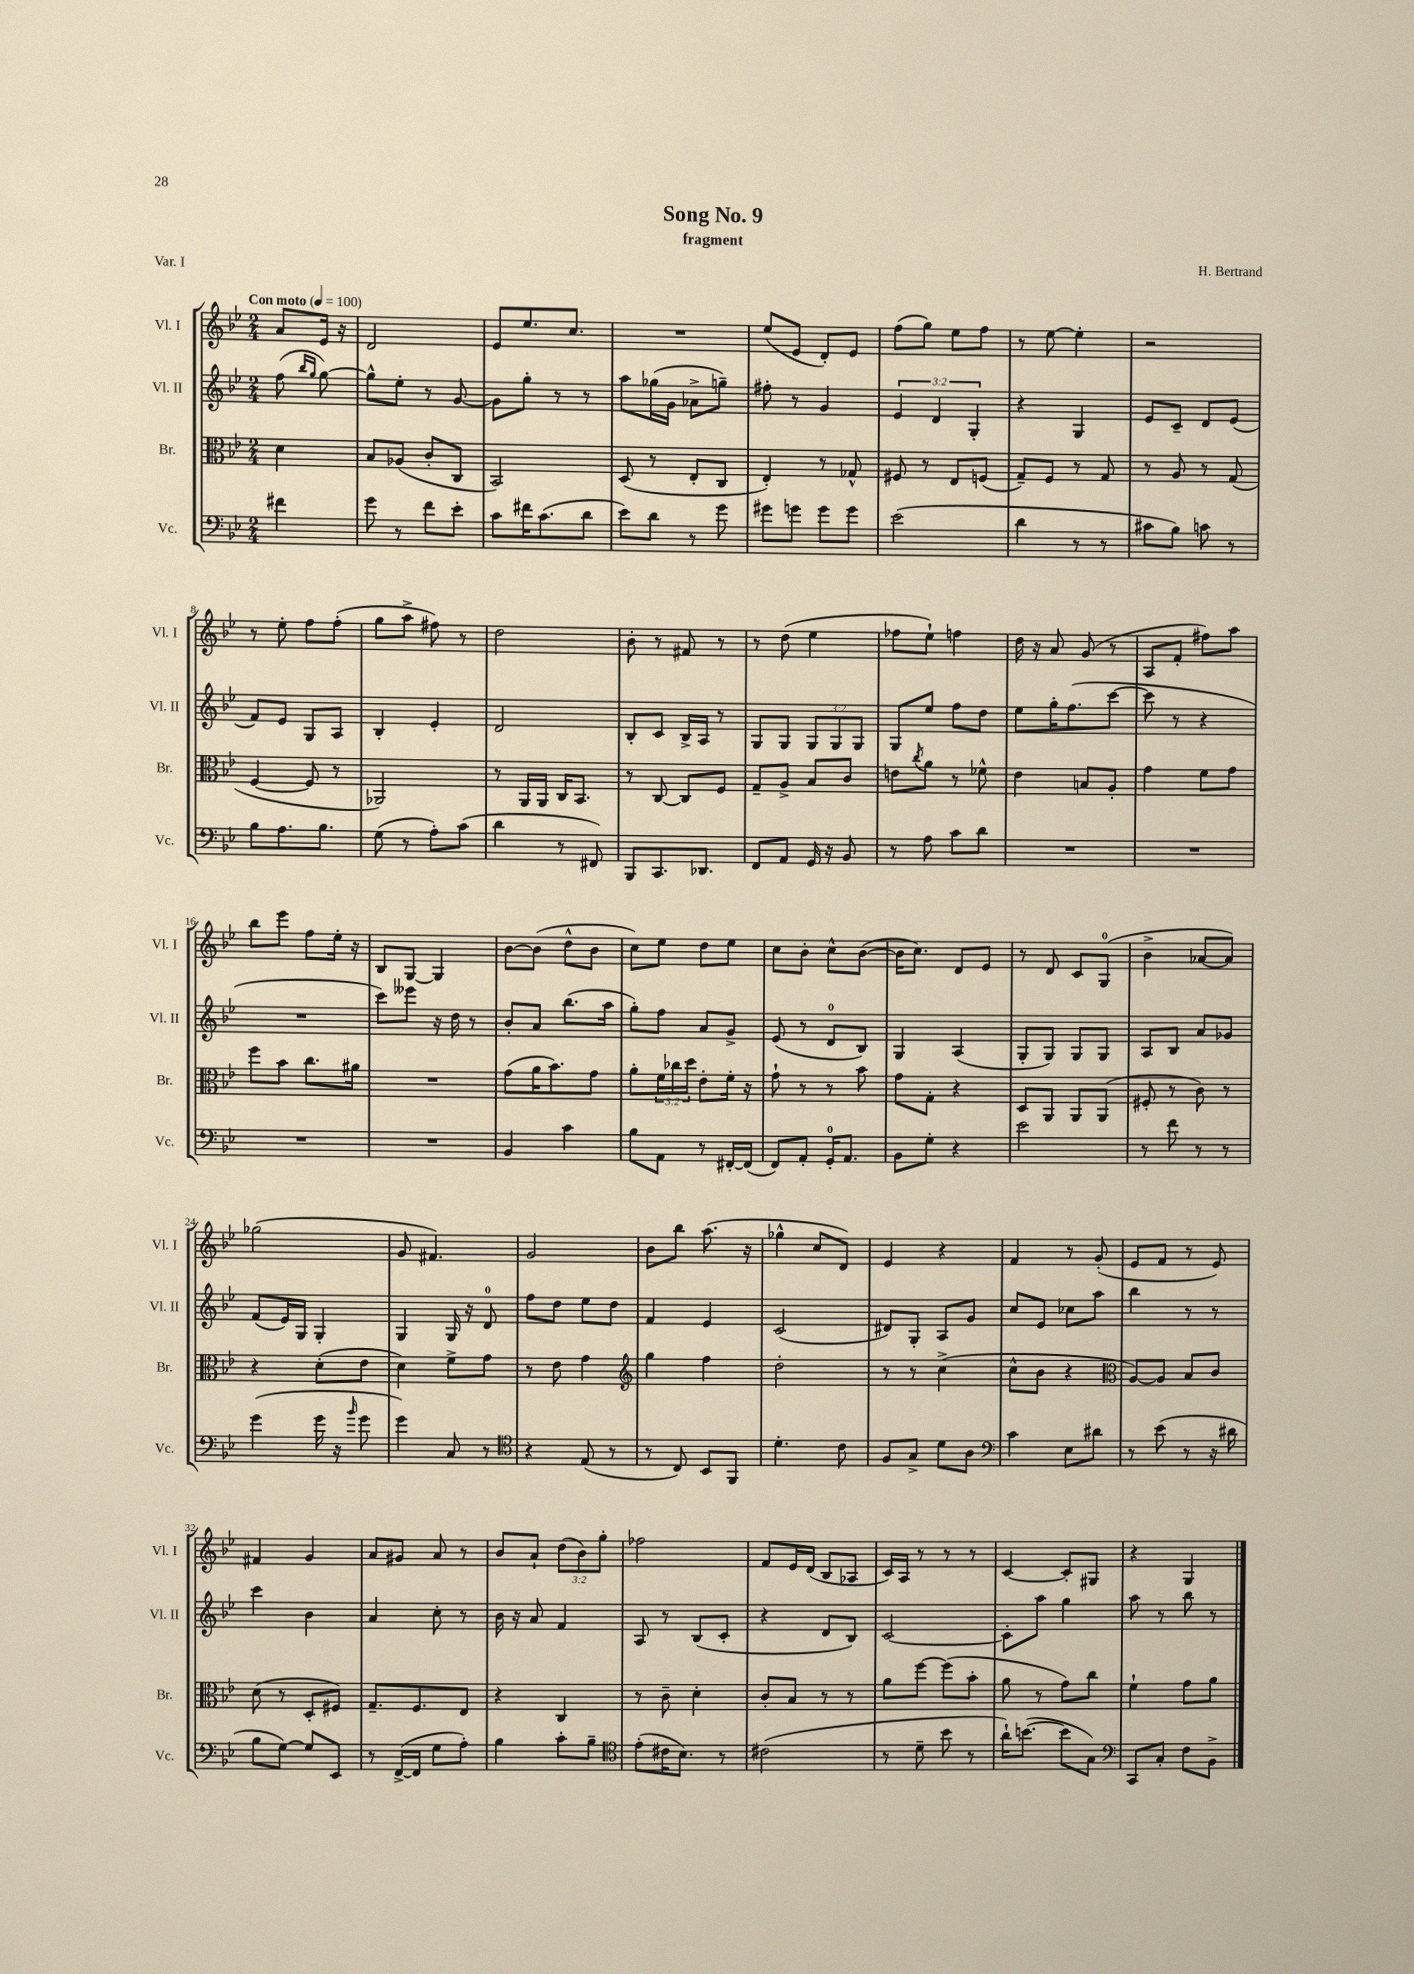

**kern	**kern	**kern	**kern
*part4	*part3	*part2	*part1
*staff4	*staff3	*staff2	*staff1
*I"Vc.	*I"Br.	*I"Vl. II	*I"Vl. I
*I'Vc.	*I'Br.	*I'Vl. II	*I'Vl. I
*clefF4	*clefC3	*clefG2	*clefG2
*k[b-e-]	*k[b-e-]	*k[b-e-]	*k[b-e-]
*M2/4	*M2/4	*M2/4	*M2/4
*MM100	*MM100	*MM100	*MM100
=	=	=	=
!	!	!	!LO:TX:a:B:t=Con moto
4f#X\	4d\	(8ff\	8a/L
.	.	16qqbb-/LL	.
.	.	16qqgg/JJ	.
.	.	[8gg\)	16e-/Jk
.	.	.	16r
=1	=1	=1	=1
8g\	8B-/L	8gg^^\L]	2d/
8r	(8A-X/J	8ee-'\J	.
8f\L	8c'/L	8r	.
8e-'\J	8C/J	[8g/	.
=2	=2	=2	=2
8c\L	2BB-/)	8g\L]	8e-/L
16f#X\K	.	8gg'\J	8.ee-/
(8.c\	.	.	.
.	.	8r	.
.	.	.	8.cc/J
8d\J	.	8r	.
=3	=3	=3	=3
8e-\L)	(8D/	8aa\L	2r
8d\J	8r	(16gg-X\L	.
.	.	16g\JJ	.
8r	8E-'/L	8a-X^\L	.
8g\	8C/J	8ggn~\J)	.
=4	=4	=4	=4
8g#X\L	4E-'/)	8ff#X'\	(8ee-/L
8gn\J	.	8r	8e-/J
8g\L	8r	4g/	8d'/L)
8g\J	8G-X^^/	.	8e-/J
=5	=5	=5	=5
(2e-\	8F#X/	6e-/	(8ff\L
.	8r	.	8gg\J)
.	.	6d/	.
.	8E-/L	.	8ee-\L
.	.	6G'/	.
.	(8Fn/J	.	8ff\J
=6	=6	=6	=6
4d\	8G~/L)	4r	8r
.	8F/J	.	[8ee-\
8r	8r	4G/	4ee-'\]
8r	8G/	.	.
=7	=7	=7	=7
8c#X\L	8r	8e-/L	2r
8B-\J)	8A/	8c~/J	.
8cn\	8r	8d/L	.
8r	(8G/	(8e-/J	.
!!LO:LB:g=z
=8	=8	=8	=8
8B-\L	[4F/	8f/L)	8r
8.A\	.	8e-/J	8ee-'\
.	8F/]	8G/L	8ff\L
8.B-\J	.	.	.
.	8r	8A/J	(8ff'\J
=9	=9	=9	=9
(8G\	2AA-X/)	4B-'/	8gg\L
8r	.	.	8aa^\J
8A'\L)	.	4e-'/	8ff#X\)
(8c\J	.	.	8r
=10	=10	=10	=10
4d\	8r	2d/	2dd\
.	16AA/LL	.	.
.	16AA/JJ	.	.
8r	16C/KL	.	.
.	8.BB-/J	.	.
8FF#X/)	.	.	.
=11	=11	=11	=11
8BBB-/L	8r	8B-'/L	8b-'\
8.CC/	[8C/	8c/J	8r
.	8C/L]	16B-^/LL	8f#X/
8.DD-X/J	.	16A/JJ	.
.	8F/J	8r	8r
=12	=12	=12	=12
8FF/L	8G~/L	8G/L	8r
8AA/J	8A^/J	8G/J	(8dd\
16GG/	8B-/L	12G/L	4ee-\
16r	.	.	.
.	.	12G/	.
8BB-/	8c/J	.	.
.	.	12G/J	.
=13	=13	=13	=13
8r	8en\L	8G/L	8ff-X\L
.	8qcc/	.	.
8A\	8a\J	8ee-/J	8ee-`\J)
8c\L	8r	8ff\L	4ffn\
8d\J	8f-X^^\	8dd\J	.
=14	=14	=14	=14
2r	4e-\	8ee-\L	16dd\
.	.	.	16r
.	.	16gg'\K	8a/
.	.	(8.ff\	.
.	8Bn/L	.	(8g/
.	8A'/J	[8ccc\J	8r
=15	=15	=15	=15
2r	4g\	8ccc\]	8A/L
.	.	8r	8f'/J
.	8f\L	4r	8ff#X\L)
.	8g\J	.	8aa\J
!!LO:LB:g=z
=16	=16	=16	=16
2r	8ff\L	2r	8bb-\L
.	8b-\J	.	8eee-\J
.	8.cc\L	.	8ff\L
.	.	.	16ee-'\Jk
.	16a#X\Jk	.	16r
=17	=17	=17	=17
2r	2r	8ccc\L)	8B-/L
.	.	8eee--X\J	[8G/J
.	.	16r	4G/]
.	.	16dd\	.
.	.	8r	.
=18	=18	=18	=18
4BB-/	(8g\L	8b-'/L	[8b-\L
.	16a\K	8a/J	(8b-\J]
.	8.b-\)	.	.
4c\	.	(8.bb-\L	8dd^^\L
.	8g\J	.	8b-\J
.	.	16aa\Jk	.
=19	=19	=19	=19
8B-\L	8a'\L	8gg'\L)	8cc\L)
8AA\J	24f\L	8ff\J	8ee-\J
.	24cc-X\	.	.
.	24dd\JJ	.	.
8r	8e-'\L	8a/L	8dd\L
[16FF#X'/LL	16f'\Jk	8g^/J	8ee-\J
(16FF#/JJ]	16r	.	.
=20	=20	=20	=20
8FF/L)	8g`\	(8e-/	8cc\L
8AA'/J	8r	8r	8b-'\J
16GG'/KL	8r	8d/L	8cc^^\L
8.AA/J	.	.	.
.	8b-\	8B-/J)	([8b-\J
=21	=21	=21	=21
8BB-\L	8g\L	4G/	16b-\KL]
.	.	.	8.cc\J)
8G'\J	8G'\J	.	.
4r	4r	(4A/	8d/L
.	.	.	8e-/J
=22	=22	=22	=22
2e-\	8D/L	8G'/L	8r
.	8AA/J	8G/J)	8d/
.	8AA/L	8G/L	8c/L
.	(8AA/J	8G/J	(8G/J
=23	=23	=23	=23
8r	8F#X'/	8A/L	4b-^\
8f\	8r	8B-/J	.
8r	8c\)	8a/L	[8a-X/L
8r	8r	8g-X/J	8a-/J])
!!LO:LB:g=z
=24	=24	=24	=24
(4g\	4r	(8f/L	(2gg-X\
.	.	16e-/L)	.
.	.	16G/JJ	.
16g\	(8d'\L	4G'/	.
16r	.	.	.
16qqb-/	.	.	.
8g\	8e-\J	.	.
=25	=25	=25	=25
4g\)	4d\)	4G/	8g/
.	.	.	4.f#X/)
8C/	8f^\L	16G/	.
.	.	16r	.
8r	8g\J	8d/	.
=26	=26	=26	=26
*clefC4	*	*	*
4r	8r	8ff\L	2g/
.	8e-\	8dd\J	.
(8E-/	4g\	8ee-\L	.
8r	.	8dd\J	.
=27	=27	=27	=27
*	*clefG2	*	*
8r	4gg\	4f/	8b-\L
8C/)	.	.	8bb-\J
8BB-/L	4ff\	4e-/	(8.aa\
8FF/J	.	.	.
.	.	.	16r
=28	=28	=28	=28
4.d'\	2dd'\	(2c/	4gg-X^^\
.	.	.	8cc/L
8c\	.	.	8d/J)
=29	=29	=29	=29
8F/L	8r	8d#X/L)	4e-/
8G^/J	8r	8G'/J	.
8d\L	(4cc^\	8A/L	4r
8A\J	.	8g/J	.
=30	=30	=30	=30
*clefF4	*	*	*
4c\	8cc^^\L	8cc/L	4f/
.	8b-\J	8e-/J	.
8E-\L	4r	8cc-X\L	8r
8d#X\J	.	8aa\J	(8g'/
=31	=31	=31	=31
*	*clefC3	*	*
8r	[8A/L)	4bb-\	8e-/L
(8e-\	8A/J]	.	8f/J
8r	8B-/L	8r	8r
16r	8c/J	8r	8e-/)
16d#X\	.	.	.
!!LO:LB:g=z
=32	=32	=32	=32
8B-\L	(8d\	4ccc\	4f#X/
[8G\J)	8r	.	.
8G/L]	8D'/L	4b-\	4g/
8EE-/J	8F#X/J)	.	.
=33	=33	=33	=33
8r	8.G~/L	4a/	8a/L
([16FF^/LL	.	.	8g#X/J
16FF/JJ]	8.F/	.	.
8G\L	.	8cc'\	8a/
8A'\J)	8E-/J	8r	8r
=34	=34	=34	=34
4B-\	4r	16b-\	8b-/L
.	.	16r	.
.	.	8a/	8a`/J
8c'\L	4C/	4f/	(12dd\L
.	.	.	12b-\)
8B-~\J	.	.	.
.	.	.	12gg'\J
=35	=35	=35	=35
*clefC4	*	*	*
(8e-'\L	8r	8A/	2ff-X\
16c#X\K	8c~\	8r	.
8.B-\J)	.	.	.
.	4d'\	(8B-/L	.
8r	.	8c'/J	.
=36	=36	=36	=36
(2c#X\	8c'/L	4r	8f/L
.	8B-/J	.	16e-/L
.	.	.	(16d/JJ
.	8r	8d/L	8B-/L
.	8r	8B-/J)	8A-X/J
=37	=37	=37	=37
8r	8a\L	[2c/	16c/LL)
.	.	.	16A/JJ
8d~\	[8ff\J	.	8r
8b-\	(8ff\L]	.	8r
8r	8b-'\J	.	8r
=38	=38	=38	=38
16a`\KL)	8a\	8c'\L]	[4c/
([8.bn\J	.	.	.
.	8r	8aa\J	.
8b\L]	8g\L)	4gg\	8c'/L]
8G\J)	8cc\J	.	8G#X/J
=39	=39	=39	=39
*clefF4	*	*	*
8CC/L	4f`\	8aa\	4r
8C'/J	.	8r	.
8F\L	8g\L	8bb-\	4G/
8BB-^\J	8a\J	8r	.
==	==	==	==
*-	*-	*-	*-
